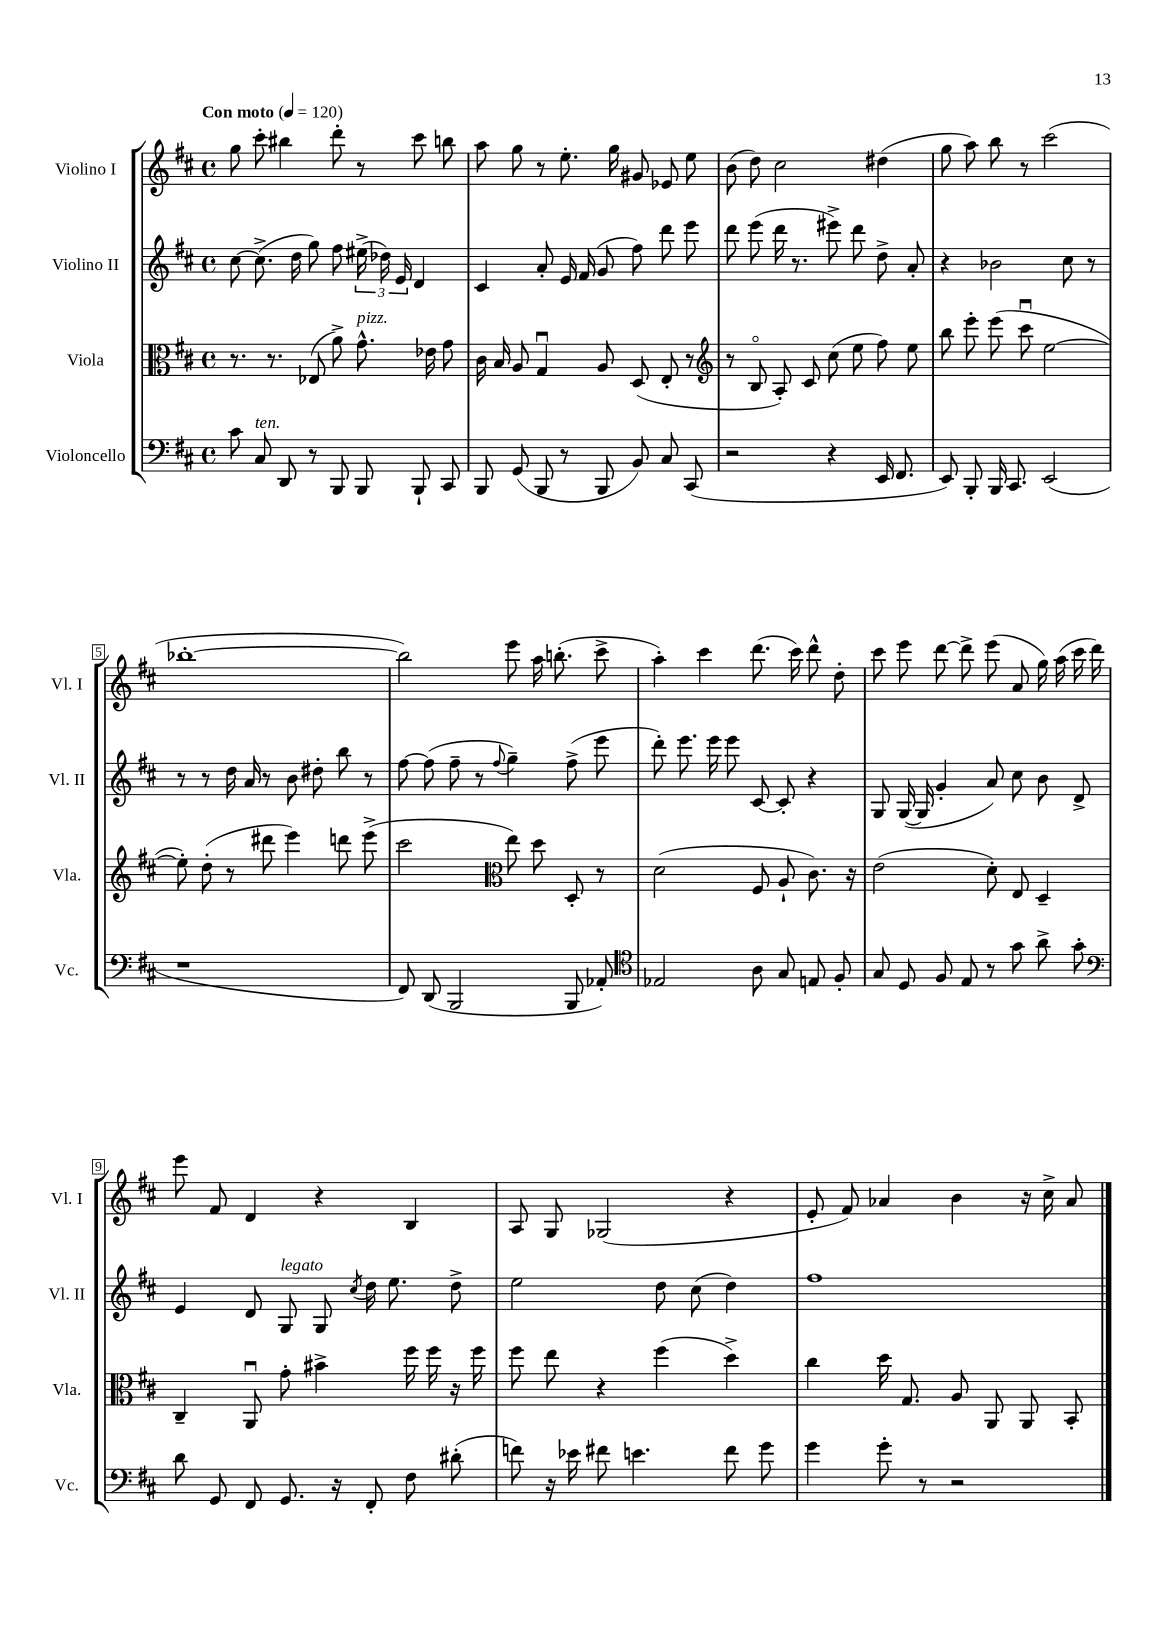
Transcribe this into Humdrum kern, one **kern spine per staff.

**kern	**kern	**kern	**kern
*staff4	*staff3	*staff2	*staff1
*clefF4	*clefC3	*clefG2	*clefG2
*k[f#c#]	*k[f#c#]	*k[f#c#]	*k[f#c#]
*M4/4	*M4/4	*M4/4	*M4/4
*met(c)	*met(c)	*met(c)	*met(c)
*MM120	*MM120	*MM120	*MM120
8c#	8.r	[8cc#	8gg
8C#	.	(8.cc#^]	8ccc#'
.	8.r	.	.
8DD	.	.	4bb#
.	.	16dd	.
8r	(8E-	8gg)	.
8BBB	8a^)	8ff#	8ddd'
8BBB	8.g^^	(24ee#^	8r
.	.	24dd-)	.
.	.	24e	.
8BBB`	.	4d	8ccc#
.	16e-	.	.
8CC#	8g	.	8bb
=	=	=	=
8BBB	16c#	4c#	8aa
.	16B	.	.
(8GG	8A	.	8gg
8BBB	4Gu	8a'	8r
8r	.	16e	8.ee'
.	.	(16f#	.
8BBB	8A	8g	.
.	.	.	16gg
8BB)	(8D	8ff#)	8g#
8C#	8E'	8ddd	8e-
(8CC#	8r	8eee	8ee
=	=	=	=
*	*clefG2	*	*
2r	8r	8ddd	(8b
.	8Bo	(8eee	8dd)
.	8A')	16ddd	2cc#
.	.	8.r	.
.	8c#	.	.
4r	(8cc#	8eee#^)	.
.	8ee	8ddd	.
16EE	8ff#)	8dd^	(4dd#
8.FF#	.	.	.
.	8ee	8a'	.
=	=	=	=
8EE)	8bb	4r	8gg
8BBB'	8eee'	.	8aa)
16BBB	(8eee	2b-	8bb
8.CC#	.	.	.
.	8ccc#u	.	8r
(2EE	[2ee	.	(2ccc#
.	.	8cc#	.
.	.	8r	.
=	=	=	=
1r	8ee'])	8r	[1bb-'
.	(8dd'	8r	.
.	8r	16dd	.
.	.	16a	.
.	8ddd#	8r	.
.	4eee)	8b	.
.	.	8dd#'	.
.	8ddd	8bb	.
.	(8eee^	8r	.
=	=	=	=
8FF#)	2ccc#	[8ff#	2bb-])
(8DD	.	(8ff#]	.
2BBB	.	8ff#~	.
.	.	8r	.
*	*clefC3	*	*
.	.	8qqff#	.
.	8ee)	4gg~)	8eee
.	8dd	.	16aa
.	.	.	(8.bb'
8BBB	8D'	(8ff#^	.
8AA-')	8r	8eee	8ccc#^
=	=	=	=
*clefC4	*	*	*
2E-	(2d	8ddd')	4aa')
.	.	8.eee	.
.	.	.	4ccc#
.	.	16eee	.
.	.	8eee	.
8A	8F#	[8c#	(8.ddd
8G	8A`	8c#']	.
.	.	.	16ccc#)
8E	8.c#)	4r	8ddd^^
8F#'	.	.	8dd'
.	16r	.	.
=	=	=	=
8G	(2e	8G	8ccc#
8D	.	([16G	8eee
.	.	16G]	.
8F#	.	4g'	[8ddd
8E	.	.	8ddd^]
8r	8d')	8a)	(8eee
8g	8E	8cc#	8a
8a^	4D~	8b	16gg)
.	.	.	(16aa
8g'	.	8d^	16ccc#
.	.	.	16ddd)
=	=	=	=
*clefF4	*	*	*
8d	4C#~	4e	8eee
8GG	.	.	8f#
8FF#	8AAu	8d	4d
8.GG	8g'	8G	.
.	4b#^	8G	4r
16r	.	.	.
.	.	8qcc#	.
8FF#'	.	16dd	.
.	.	8.ee	.
8F#	16ff#	.	4B
.	16ff#	.	.
(8d#'	16r	8dd^	.
.	16ff#	.	.
=	=	=	=
8f)	8ff#	2ee	8A
16r	8ee	.	8G
16e-	.	.	.
8f#	4r	.	(2G-
4.e	.	.	.
.	(4ff#	8dd	.
.	.	(8cc#	.
8f#	4dd^)	4dd)	4r
8g	.	.	.
=	=	=	=
4g	4cc#	1ff#	8e'
.	.	.	8f#)
8g'	16dd	.	4a-
.	8.G	.	.
8r	.	.	.
2r	8A	.	4b
.	8AA	.	.
.	8AA	.	16r
.	.	.	16cc#^
.	8BB'	.	8a-
==	==	==	==
*-	*-	*-	*-
